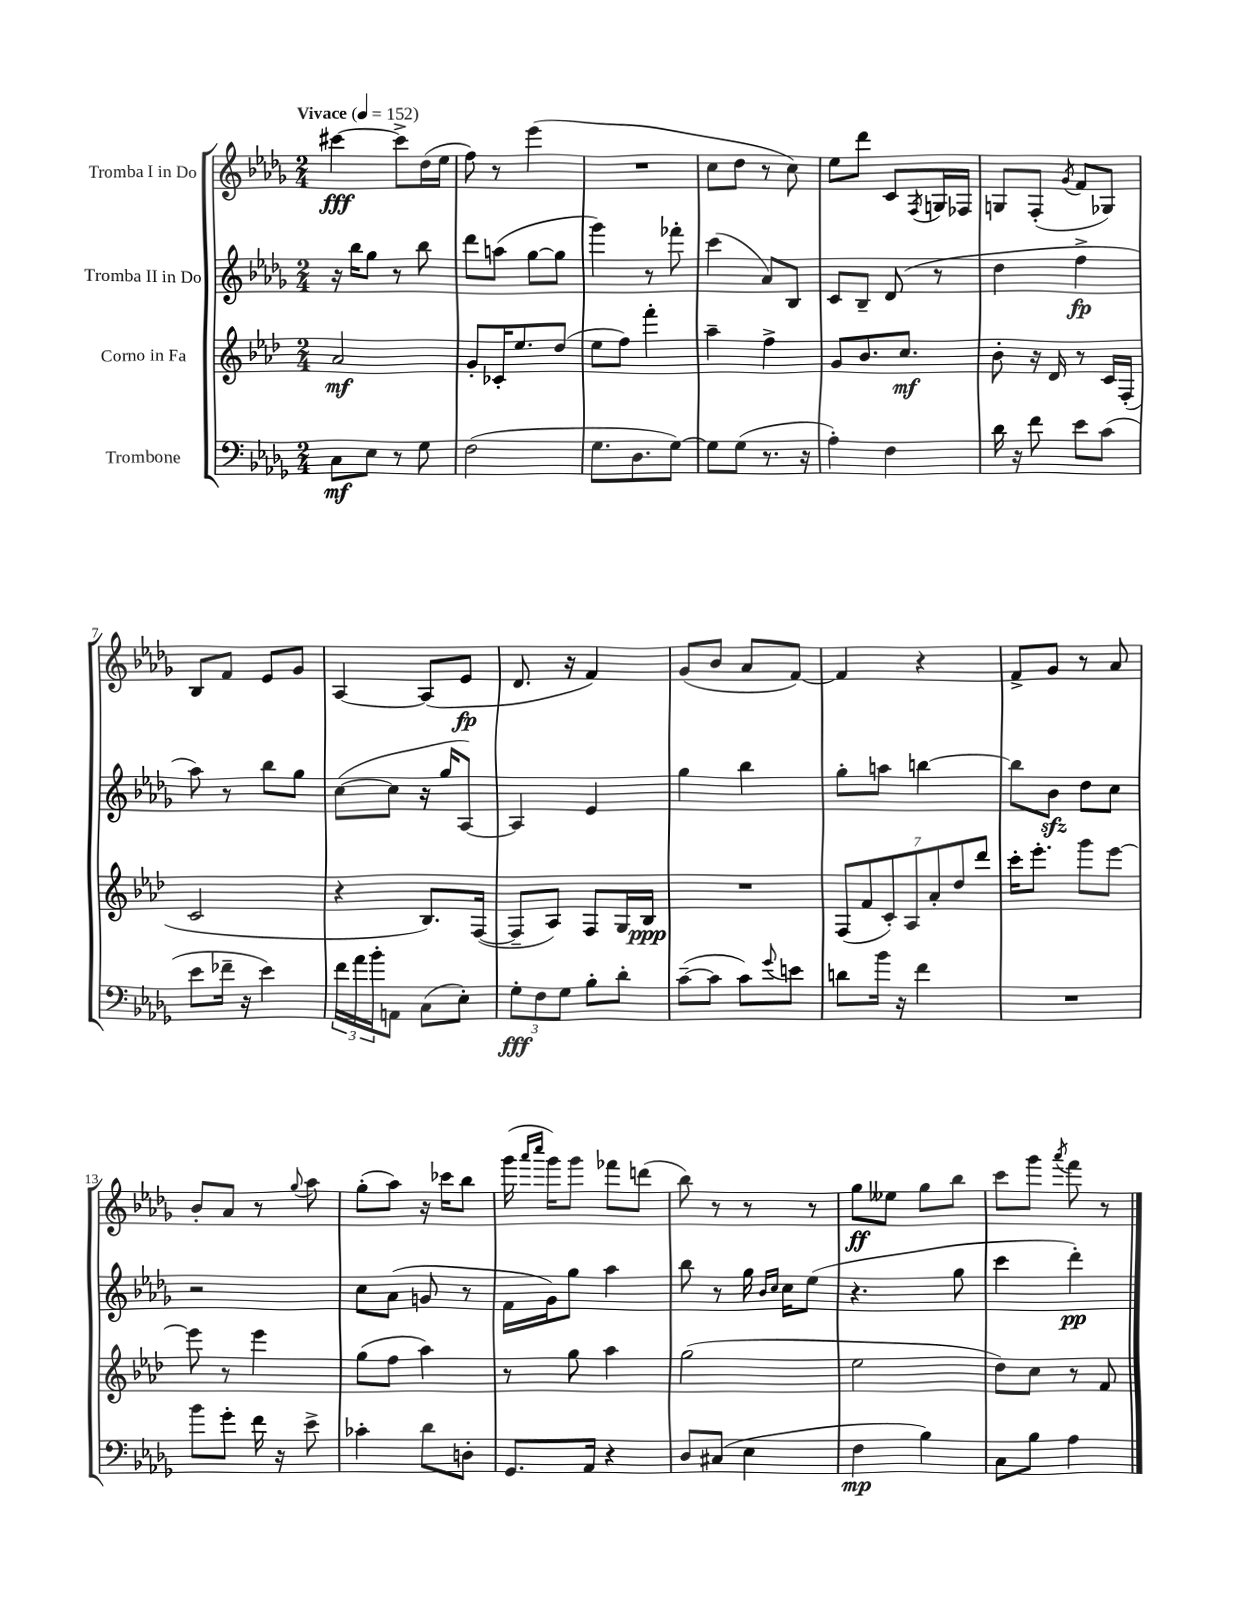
<<
\new StaffGroup <<
\new Staff = "s0" \with { instrumentName = "Tromba I in Do" } {
    \clef treble \key des \major \numericTimeSignature \time 2/4 \tempo "Vivace" 4 = 152
    cis'''4~\fff cis'''8-> des''16( ees''16 |
    f''8) r8 ees'''4( |
    R2 |
    c''8 des''8 r8 c''8) |
    ees''8 des'''8 c'8 \acciaccatura { f8 } g16 fes16 |
    g8 f8-.( \acciaccatura { ges'8 } f'8 ges8) |
    bes8 f'8 ees'8 ges'8 |
    aes4~ aes8( ees'8\fp |
    des'8. r16 f'4) |
    ges'8( bes'8 aes'8 f'8~) |
    f'4 r4 |
    f'8-> ges'8 r8 aes'8 |
    bes'8-. aes'8 r8 \appoggiatura { ges''8 } aes''8 |
    ges''8-.( aes''8) r16 ces'''16 bes''8 |
    ges'''16( \grace { aes'''16 c''''16 } ges'''16) ges'''8 fes'''8 d'''8( |
    bes''8) r8 r8 r8 |
    ges''8\ff eeses''8 ges''8 bes''8 |
    c'''8 ges'''8 \acciaccatura { aes'''8 } f'''8 r8 \bar "|." |
}
\new Staff = "s1" \with { instrumentName = "Tromba II in Do" } {
    \clef treble \key des \major \numericTimeSignature \time 2/4
    r16 bes''16 ges''8 r8 bes''8 |
    des'''8 a''8( ges''8~ ges''8 |
    ges'''4) r8 fes'''8-. |
    c'''4( aes'8) bes8 |
    c'8 bes8-- des'8( r8 |
    des''4 f''4->\fp |
    aes''8) r8 bes''8 ges''8 |
    c''8~( c''8 r16 ges''16 aes8~) |
    aes4 ees'4 |
    ges''4 bes''4 |
    ges''8-. a''8 b''4~ |
    b''8 bes'8\sfz des''8 c''8 |
    r2 |
    c''8 aes'8( g'8 r8 |
    f'16 ges'16) ges''8 aes''4 |
    bes''8 r8 ges''16 \grace { bes'16 c''16 } c''16 ees''8( |
    r4. ges''8 |
    c'''4 des'''4-.\pp) \bar "|." |
}
\new Staff = "s2" \with { instrumentName = "Corno in Fa" } {
    \clef treble \key aes \major \numericTimeSignature \time 2/4
    aes'2\mf |
    g'8-. ces'16-. ees''8. des''8( |
    ees''8 f''8) f'''4-. |
    aes''4-- f''4-> |
    g'8 bes'8. c''8.\mf |
    bes'8-. r16 des'16 r8 c'16 f16-.( |
    c'2 |
    r4 bes8.) f16~( |
    f8-- aes8) f8 g16 bes16\ppp |
    R2 |
    \tuplet 7/4 { f8( f'8 c'8-.) aes8 aes'8-. des''8 des'''8 } |
    c'''16-. ees'''8.-. g'''8 ees'''8~ |
    ees'''8 r8 ees'''4 |
    g''8( f''8 aes''4) |
    r8 g''8 aes''4 |
    g''2( |
    ees''2 |
    des''8) c''8 r8 f'8 \bar "|." |
}
\new Staff = "s3" \with { instrumentName = "Trombone" } {
    \clef bass \key des \major \numericTimeSignature \time 2/4
    c8\mf ees8 r8 ges8 |
    f2( |
    ges8. des8. ges8~) |
    ges8 ges8( r8. r16 |
    aes4-.) f4 |
    des'16 r16 f'8 ees'8 c'8( |
    ees'8 fes'16-- r16 ees'4) |
    \tuplet 3/2 { f'16 aes'16 bes'16-. } a,8 c8( ees8-.) |
    \tuplet 3/2 { ges8-.\fff f8 ges8 } bes8-. des'8-. |
    c'8~--( c'8 c'8) \appoggiatura { ges'8 } e'8 |
    d'8 bes'16 r16 f'4 |
    R2 |
    bes'8 ges'8-. f'16 r16 ees'8-> |
    ces'4-. des'8 d8-. |
    ges,8. aes,16 r4 |
    des8 cis8( ees4 |
    f4\mp bes4) |
    c8 bes8 aes4 \bar "|." |
}
>>
>>
